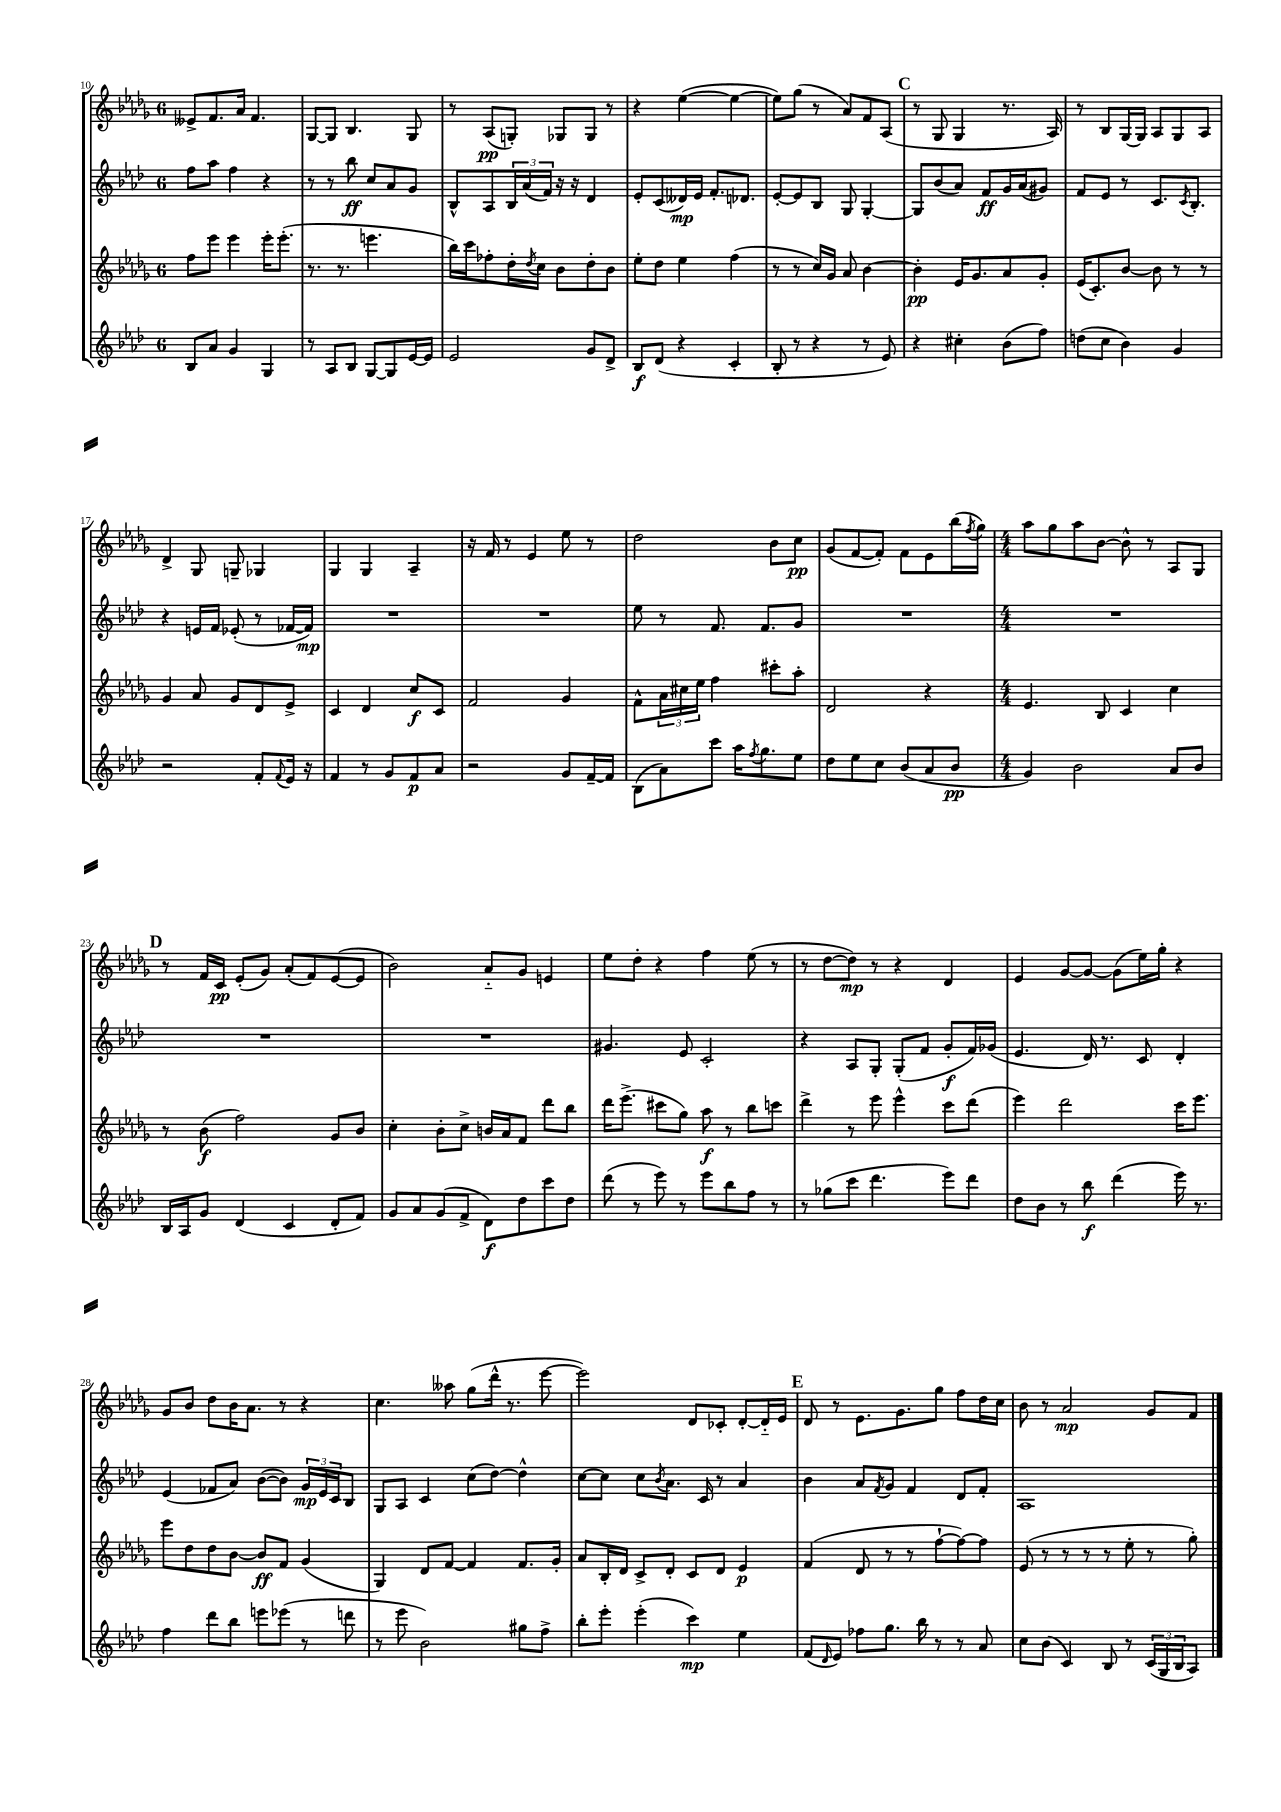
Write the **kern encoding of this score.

**kern	**dynam	**kern	**dynam	**kern	**dynam	**kern	**dynam
*part4	*part4	*part3	*part3	*part2	*part2	*part1	*part1
*staff4	*staff4	*staff3	*staff3	*staff2	*staff2	*staff1	*staff1
*clefG2	*	*clefG2	*	*clefG2	*	*clefG2	*
*k[b-e-a-d-]	*	*k[b-e-a-d-g-]	*	*k[b-e-a-d-]	*	*k[b-e-a-d-g-]	*
*M6/8	*	*M6/8	*	*M6/8	*	*M6/8	*
=10	=10	=10	=10	=10	=10	=10	=10
8B-/L	.	8ff\L	.	8ff\L	.	8e--X^/L	.
8a-/J	.	8eee-\J	.	8aa-\J	.	8.f/	.
4g/	.	4eee-\	.	4ff\	.	.	.
.	.	.	.	.	.	16a-/Jk	.
.	.	.	.	.	.	4.f/	.
4G/	.	16eee-'\KL	.	4r	.	.	.
.	.	(8.eee-'\J	.	.	.	.	.
=11	=11	=11	=11	=11	=11	=11	=11
8r	.	8.r	.	8r	.	[8G-/L	.
8A-/L	.	.	.	8r	.	8G-/J]	.
.	.	8.r	.	.	.	.	.
8B-/J	.	.	.	8bb-\	ff	4.B-/	.
[8G/L	.	4.eeen\	.	8cc/L	.	.	.
8G/]	.	.	.	8a-/	.	.	.
[16e-/L	.	.	.	8g/J	.	8G-/	.
16e-/JJ]	.	.	.	.	.	.	.
=12	=12	=12	=12	=12	=12	=12	=12
2e-/	.	16bb-\LL)	.	8B-^^/L	.	8r	.
.	.	16ccc\J	.	.	.	.	.
.	.	8ff-X'\	.	8A-/	.	(8A-/L	pp
.	.	16dd-'\L	.	24B-/L	.	8Gn'/J)	.
.	.	.	.	(24a-/	.	.	.
.	.	8qdd-/	.	.	.	.	.
.	.	16cc\JJ	.	.	.	.	.
.	.	.	.	24f/JJ)	.	.	.
.	.	8b-\L	.	16r	.	8G-X/L	.
.	.	.	.	16r	.	.	.
8g/L	.	8dd-'\	.	4d-/	.	8G-/J	.
8d-^/J	.	8b-\J	.	.	.	8r	.
=13	=13	=13	=13	=13	=13	=13	=13
8B-/L	f	8ee-'\L	.	8e-'/L	.	4r	.
(8d-/J	.	8dd-\J	.	(8c/	.	.	.
4r	.	4ee-\	.	16d--X/L)	mp	([4ee-\	.
.	.	.	.	16e-/JJ	.	.	.
.	.	.	.	8.f'/L	.	.	.
4c'/	.	(4ff\	.	.	.	4ee-\_	.
.	.	.	.	8.d-X/J	.	.	.
=14	=14	=14	=14	=14	=14	=14	=14
8B-'/	.	8r	.	[8e-'/L	.	8ee-\L])	.
8r	.	8r	.	8e-/]	.	(8gg-\J	.
4r	.	16cc/LL)	.	8B-/J	.	8r	.
.	.	16g-/JJ	.	.	.	.	.
.	.	8a-/	.	8G/	.	8a-/L)	.
8r	.	[4b-\	.	[4G'/	.	8f/	.
8e-/)	.	.	.	.	.	(8A-/J	.
!!LO:REH:place=s1:t=C
=15	=15	=15	=15	=15	=15	=15	=15
4r	.	4b-'\]	pp	8G/L]	.	8r	.
.	.	.	.	(8b-/	.	8G-/	.
4cc#X'\	.	16e-/KL	.	8a-/J)	.	4G-/	.
.	.	8.g-/	.	.	.	.	.
.	.	.	.	8f/L	ff	.	.
(8b-\L	.	8a-/	.	16g/L	.	8.r	.
.	.	.	.	(16a-/J	.	.	.
8ff\J)	.	8g-'/J	.	8g#X/J)	.	.	.
.	.	.	.	.	.	16A-/)	.
=16	=16	=16	=16	=16	=16	=16	=16
(8ddn\L	.	(16e-/KL	.	8f/L	.	8r	.
.	.	8.c'/)	.	.	.	.	.
8cc\J	.	.	.	8e-/J	.	8B-/L	.
4b-\)	.	[8b-/J	.	8r	.	[16G-/L	.
.	.	.	.	.	.	16G-/JJ]	.
.	.	8b-\]	.	8.c/L	.	8A-/L	.
4g/	.	8r	.	.	.	8G-/	.
.	.	.	.	8qc/	.	.	.
.	.	.	.	8.B-'/J	.	.	.
.	.	8r	.	.	.	8A-/J	.
!!LO:LB:g=z
=17	=17	=17	=17	=17	=17	=17	=17
2r	.	4g-/	.	4r	.	4d-^/	.
.	.	8a-/	.	16en/LL	.	8G-/	.
.	.	.	.	16f/JJ	.	.	.
.	.	8g-/L	.	(8e-X'/	.	8Gn~/	.
8f'/L	.	8d-/	.	8r	.	4G-X/	.
8qqf/	.	.	.	.	.	.	.
16e-/Jk	.	8e-^/J	.	[16f-X/LL	.	.	.
16r	.	.	.	16f-/JJ])	mp	.	.
=18	=18	=18	=18	=18	=18	=18	=18
4f/	.	4c/	.	2.r	.	4G-/	.
8r	.	4d-/	.	.	.	4G-/	.
8g/L	.	.	.	.	.	.	.
8f/	p	8cc/L	f	.	.	4A-~/	.
8a-/J	.	8c/J	.	.	.	.	.
=19	=19	=19	=19	=19	=19	=19	=19
2r	.	2f/	.	2.r	.	16r	.
.	.	.	.	.	.	16f/	.
.	.	.	.	.	.	8r	.
.	.	.	.	.	.	4e-/	.
8g/L	.	4g-/	.	.	.	8ee-\	.
[16f~/L	.	.	.	.	.	8r	.
16f/JJ]	.	.	.	.	.	.	.
=20	=20	=20	=20	=20	=20	=20	=20
(8B-\L	.	8f^^\L	.	8ee-\	.	2dd-\	.
8a-\)	.	24a-\L	.	8r	.	.	.
.	.	24cc#X\	.	.	.	.	.
.	.	24ee-\JJ	.	.	.	.	.
8ccc\J	.	4ff\	.	8.f/	.	.	.
16aa-\KL	.	.	.	.	.	.	.
8qff/	.	.	.	.	.	.	.
8.gg\	.	.	.	8.f/L	.	.	.
.	.	8ccc#X'\L	.	.	.	8b-\L	.
8ee-\J	.	8aa-'\J	.	8g/J	.	8cc\J	pp
=21	=21	=21	=21	=21	=21	=21	=21
8dd-\L	.	2d-/	.	2.r	.	(8g-/L	.
8ee-\	.	.	.	.	.	[8f/	.
8cc\J	.	.	.	.	.	8f'/J])	.
(8b-/L	.	.	.	.	.	8f\L	.
8a-/	.	4r	.	.	.	8e-\	.
8b-/J	pp	.	.	.	.	(16bb-\L	.
.	.	.	.	.	.	8qff/	.
.	.	.	.	.	.	16gg-\JJ)	.
=22	=22	=22	=22	=22	=22	=22	=22
*M4/4	*	*M4/4	*	*M4/4	*	*M4/4	*
4g/)	.	4.e-/	.	1r	.	8aa-\L	.
.	.	.	.	.	.	8gg-\	.
2b-\	.	.	.	.	.	8aa-\	.
.	.	8B-/	.	.	.	[8b-\J	.
.	.	4c/	.	.	.	8b-^^\]	.
.	.	.	.	.	.	8r	.
8a-/L	.	4cc\	.	.	.	8A-/L	.
8b-/J	.	.	.	.	.	8G-/J	.
!!LO:LB:g=z
!!LO:REH:place=s1:t=D
=23	=23	=23	=23	=23	=23	=23	=23
16B-/LL	.	8r	.	1r	.	8r	.
16A-/J	.	.	.	.	.	.	.
8g/J	.	(8b-\	f	.	.	16f/LL	.
.	.	.	.	.	.	16c/JJ	pp
(4d-/	.	2ff\)	.	.	.	(8e-'/L	.
.	.	.	.	.	.	8g-/J)	.
4c/	.	.	.	.	.	(8a-'/L	.
.	.	.	.	.	.	8f/)	.
8d-'/L	.	8g-/L	.	.	.	([8e-/	.
8f/J)	.	8b-/J	.	.	.	8e-/J]	.
=24	=24	=24	=24	=24	=24	=24	=24
8g/L	.	4cc'\	.	1r	.	2b-\)	.
8a-/	.	.	.	.	.	.	.
(8g/	.	8b-'\L	.	.	.	.	.
8f^/J	.	8cc^\J	.	.	.	.	.
8d-\L)	f	16bn/LL	.	.	.	8a-/L	.
.	.	16a-/J	.	.	.	.	.
8dd-\	.	8f/J	.	.	.	8g-/J	.
8ccc\	.	8ddd-\L	.	.	.	4en/	.
8dd-\J	.	8bb-\J	.	.	.	.	.
=25	=25	=25	=25	=25	=25	=25	=25
(8ddd-\	.	16ddd-\KL	.	4.g#X/	.	8ee-\L	.
.	.	(8.eee-^\J	.	.	.	.	.
8r	.	.	.	.	.	8dd-'\J	.
8eee-\)	.	8ccc#X\L	.	.	.	4r	.
8r	.	8gg-\J)	.	8e-/	.	.	.
8eee-\L	.	8aa-\	f	2c'/	.	4ff\	.
8bb-\	.	8r	.	.	.	.	.
8ff\J	.	8bb-\L	.	.	.	(8ee-\	.
8r	.	8cccn\J	.	.	.	8r	.
=26	=26	=26	=26	=26	=26	=26	=26
8r	.	4ddd-^\	.	4r	.	8r	.
(8gg-X\L	.	.	.	.	.	[8dd-\L	.
8ccc\J	.	8r	.	8A-/L	.	8dd-\J])	mp
4.ddd-\	.	8eee-\	.	8G'/J	.	8r	.
.	.	4eee-^^\	.	(8G'/L	.	4r	.
.	.	.	.	8f/J	.	.	.
8eee-\L)	.	8ccc\L	.	8g'/L	f	4d-/	.
8ddd-\J	.	(8ddd-\J	.	16f/L)	.	.	.
.	.	.	.	(16g-X/JJ	.	.	.
=27	=27	=27	=27	=27	=27	=27	=27
8dd-\L	.	4eee-\)	.	4.e-/	.	4e-/	.
8b-\J	.	.	.	.	.	.	.
8r	.	2ddd-\	.	.	.	[8g-/L	.
8bb-\	f	.	.	16d-/)	.	8g-/J_	.
.	.	.	.	8.r	.	.	.
(4ddd-\	.	.	.	.	.	(8g-\L]	.
.	.	.	.	8c/	.	16ee-\L)	.
.	.	.	.	.	.	16gg-'\JJ	.
16eee-\)	.	16ccc\KL	.	4d-'/	.	4r	.
8.r	.	8.eee-\J	.	.	.	.	.
!!LO:LB:g=z
=28	=28	=28	=28	=28	=28	=28	=28
4ff\	.	8eee-\L	.	(4e-/	.	8g-/L	.
.	.	8dd-\	.	.	.	8b-/J	.
8ddd-\L	.	8dd-\	.	8f-X/L	.	8dd-\L	.
8bb-\J	.	[8b-\J	.	8a-/J)	.	16b-\K	.
.	.	.	.	.	.	8.a-\J	.
8eeen\L	.	8b-/L]	ff	([8b-\L	.	.	.
(8eee-X\J	.	8f/J	.	8b-\J])	.	8r	.
8r	.	(4g-/	.	24g/LL	mp	4r	.
.	.	.	.	24e-/	.	.	.
.	.	.	.	24c/J	.	.	.
8dddn\	.	.	.	8B-/J	.	.	.
=29	=29	=29	=29	=29	=29	=29	=29
8r	.	4G-/)	.	8G/L	.	4.cc\	.
8eee-\	.	.	.	8A-/J	.	.	.
2b-\)	.	8d-/L	.	4c/	.	.	.
.	.	[8f/J	.	.	.	8aa--X\	.
.	.	4f/]	.	(8cc\L	.	(8gg-\L	.
.	.	.	.	[8dd-\J)	.	16ddd-^^\Jk	.
.	.	.	.	.	.	8.r	.
8gg#X\L	.	8.f/L	.	4dd-^^\]	.	.	.
8ff^\J	.	.	.	.	.	[8eee-\	.
.	.	16g-'/Jk	.	.	.	.	.
=30	=30	=30	=30	=30	=30	=30	=30
8bb-'\L	.	8a-/L	.	[8cc\L	.	2eee-\])	.
8eee-'\J	.	16B-'/L	.	8cc\J]	.	.	.
.	.	16d-/JJ	.	.	.	.	.
(4eee-'\	.	8c^/L	.	8cc\L	.	.	.
.	.	.	.	8qb-/	.	.	.
.	.	8d-'/J	.	8.a-\J	.	.	.
4ccc\)	mp	8c/L	.	.	.	8d-/L	.
.	.	.	.	16c/	.	.	.
.	.	8d-/J	.	8r	.	8c-X'/J	.
4ee-\	.	4e-/	p	4a-/	.	[8d-'/L	.
.	.	.	.	.	.	16d-/L]	.
.	.	.	.	.	.	16e-/JJ	.
!!LO:REH:place=s1:t=E
=31	=31	=31	=31	=31	=31	=31	=31
(8f/L	.	(4f/	.	4b-\	.	8d-/	.
16qqd-/	.	.	.	.	.	.	.
8e-/J)	.	.	.	.	.	8r	.
8ff-X\L	.	8d-/	.	8a-/L	.	8.e-\L	.
.	.	.	.	8qf/	.	.	.
8.gg\J	.	8r	.	8g/J	.	.	.
.	.	.	.	.	.	8.g-\	.
.	.	8r	.	4f/	.	.	.
16bb-\	.	.	.	.	.	.	.
8r	.	[8ff`\L	.	.	.	8gg-\J	.
8r	.	8ff\_)	.	8d-/L	.	8ff\L	.
8a-/	.	8ff\J]	.	8f'/J	.	16dd-\L	.
.	.	.	.	.	.	16cc\JJ	.
=32	=32	=32	=32	=32	=32	=32	=32
8cc\L	.	(8e-/	.	1A-	.	8b-\	.
(8b-\J	.	8r	.	.	.	8r	.
4c/)	.	8r	.	.	.	2a-/	mp
.	.	8r	.	.	.	.	.
8B-/	.	8r	.	.	.	.	.
8r	.	8ee-'\	.	.	.	.	.
(24c/LL	.	8r	.	.	.	8g-/L	.
24G/	.	.	.	.	.	.	.
24B-/J	.	.	.	.	.	.	.
8A-/J)	.	8gg-'\)	.	.	.	8f/J	.
==	==	==	==	==	==	==	==
*-	*-	*-	*-	*-	*-	*-	*-
